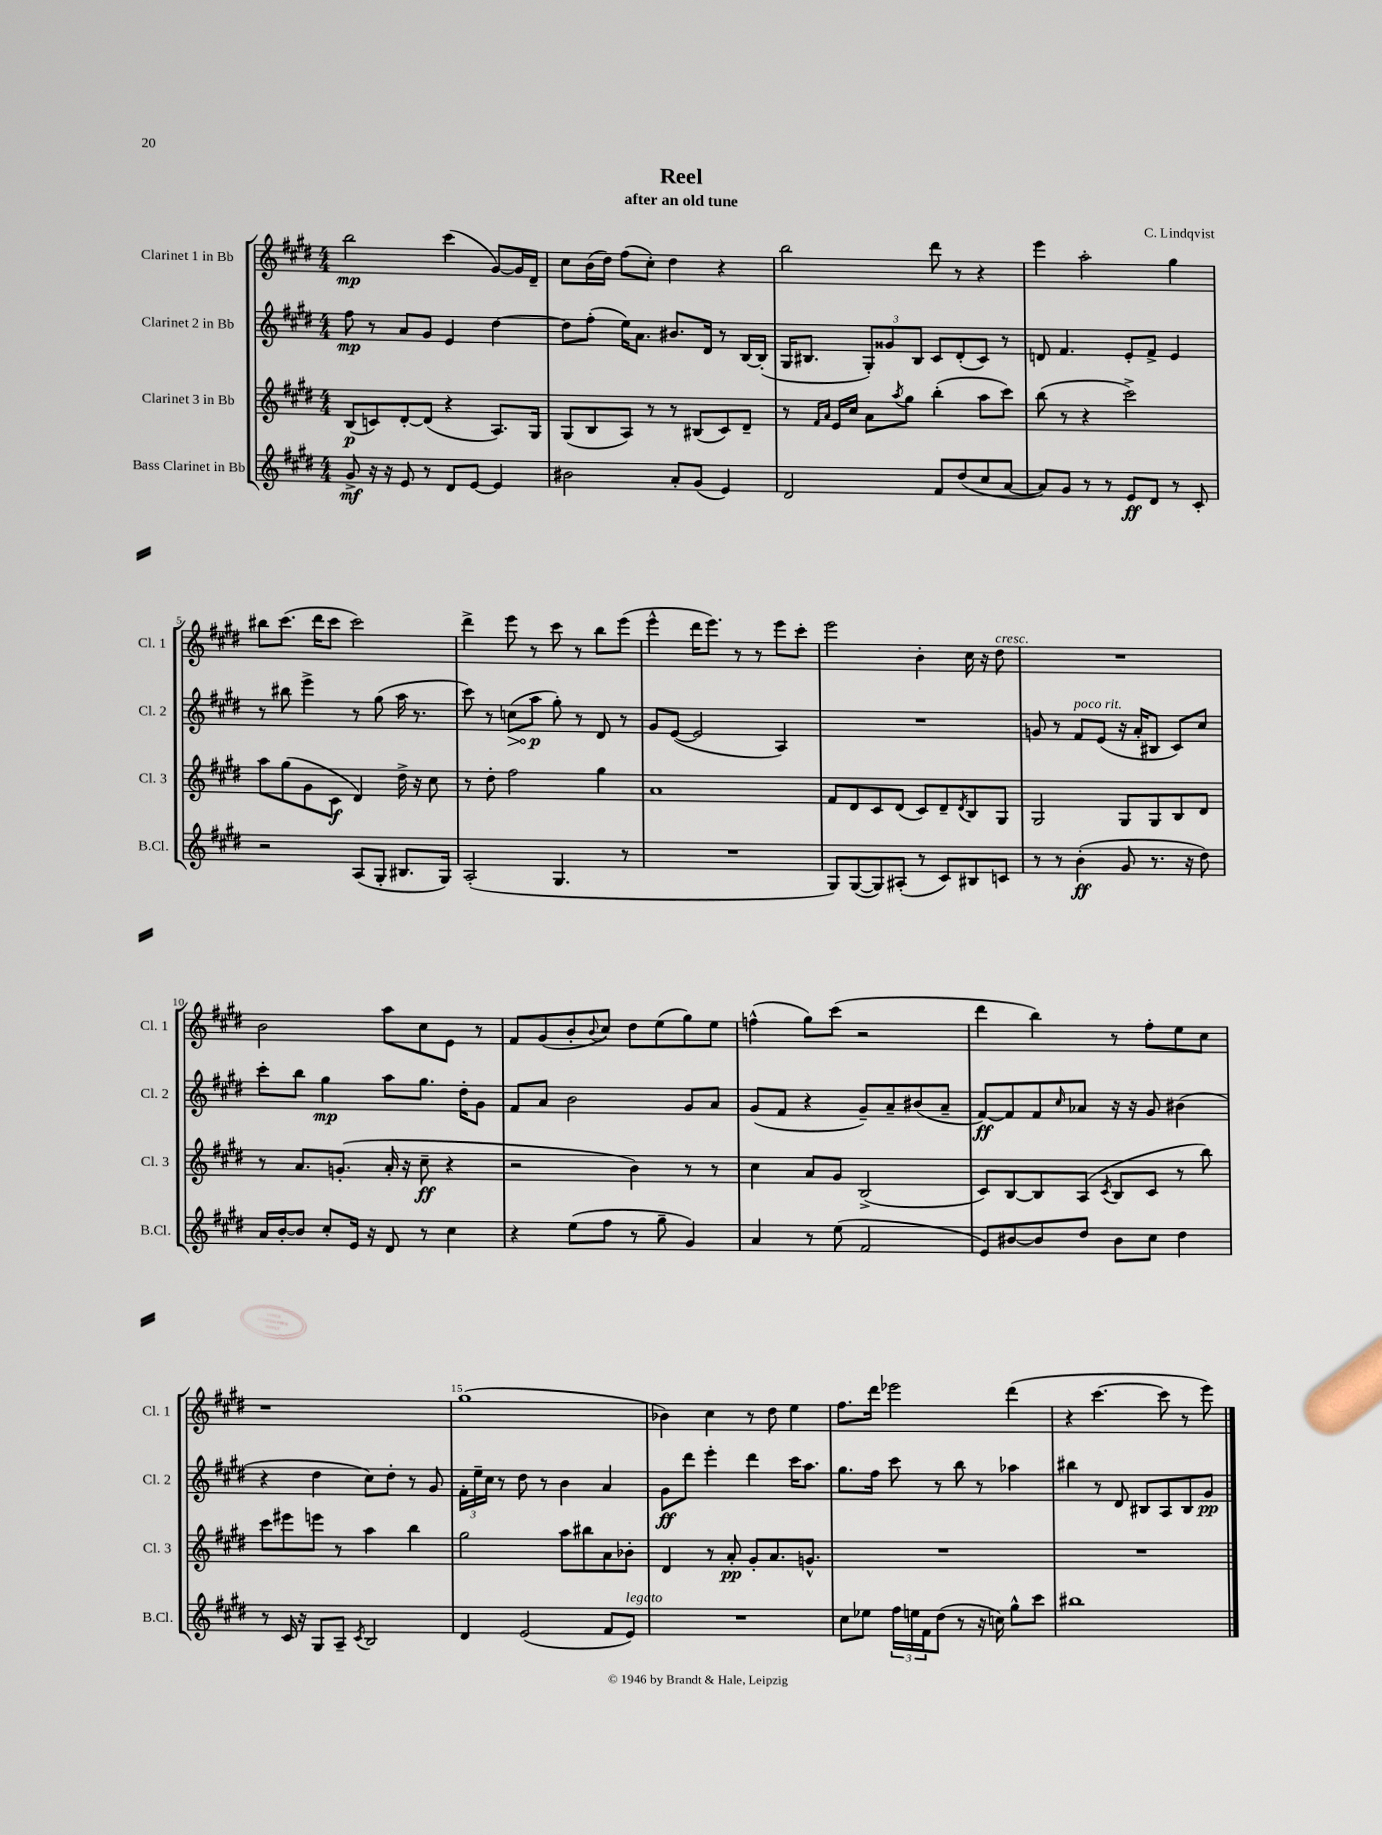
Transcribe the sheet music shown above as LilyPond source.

\header { title = "Reel" composer = "C. Lindqvist" subtitle = "after an old tune" }
<<
\new StaffGroup <<
\new Staff = "s0" \with { instrumentName = "Clarinet 1 in Bb" shortInstrumentName = "Cl. 1" } {
    \clef treble \key e \major \numericTimeSignature \time 4/4
    b''2\mp cis'''4( gis'8~) gis'16 dis'16-- |
    cis''8 b'16( dis''16) fis''8( cis''8-.) dis''4 r4 |
    b''2 dis'''8 r8 r4 |
    e'''4 a''2-. gis''4 |
    bis''8 cis'''8.( dis'''16 cis'''8 cis'''2) |
    dis'''4-> e'''8 r8 cis'''8 r8 b''8 e'''8( |
    e'''4-^ dis'''16 e'''8.) r8 r8 e'''8 cis'''8-. |
    e'''2 b'4-. cis''16 r16 dis''8^\markup { \italic "cresc." } |
    R1 |
    b'2 a''8 cis''8 e'8 r8 |
    fis'8 gis'8( b'8-. \appoggiatura { b'8 } cis''8) dis''8 e''8( gis''8) e''8 |
    f''4-^( gis''8) cis'''8( r2 |
    dis'''4 b''4) r8 fis''8-. e''8 cis''8 |
    r1 |
    gis''1( |
    bes'4) cis''4 r8 dis''8 e''4 |
    fis''8. dis'''16 ees'''2 dis'''4( |
    r4 cis'''4.~ cis'''8 r8 e'''8) \bar "|." |
}
\new Staff = "s1" \with { instrumentName = "Clarinet 2 in Bb" shortInstrumentName = "Cl. 2" } {
    \clef treble \key e \major \numericTimeSignature \time 4/4
    fis''8\mp r8 a'8 gis'8 e'4 dis''4~ |
    dis''8 fis''8-.( e''16) a'8. bis'8. dis'16 r8 b16~ b16-.( |
    gis16 bis8. \tuplet 3/2 { gis8-.) gisis'8 bis8 } cis'8 dis'8-.( cis'8) r8 |
    d'8 fis'4. e'8-. fis'8-> e'4 |
    r8 bis''8 e'''4-> r8 gis''8( a''16 r8. |
    cis'''8) r8 \once \override Hairpin.circled-tip = ##t c''8\>( a''8\p\! gis''8-.) r8 dis'8 r8 |
    gis'8 e'8~( e'2 a4) |
    R1 |
    g'8 r8 fis'8^\markup { \italic "poco rit." } e'8( r16 a'16-. bis8 cis'8) cis''8 |
    cis'''8-. b''8 gis''4\mp a''8 gis''8. dis''16-. gis'8 |
    fis'8 a'8 b'2 gis'8 a'8 |
    gis'8( fis'8 r4 gis'8--) a'8-- bis'8( a'8-- |
    fis'8~\ff) fis'8 fis'8 \grace { cis''16 } aes'8 r16 r16 gis'8 bis'4( |
    r4 dis''4 cis''8) dis''8-. r8 gis'8 |
    \tuplet 3/2 { fis'16-. e''16-- cis''16 } r8 dis''8 r8 b'4 a'4 |
    gis'8\ff dis'''8 e'''4-. dis'''4 cis'''16 a''8. |
    gis''8. fis''16 cis'''8 r8 b''8 r8 aes''4 |
    bis''4 r8 dis'8 bis8 a8 bis8 gis'8\pp \bar "|." |
}
\new Staff = "s2" \with { instrumentName = "Clarinet 3 in Bb" shortInstrumentName = "Cl. 3" } {
    \clef treble \key e \major \numericTimeSignature \time 4/4
    b8\p( c'8) dis'8~-. dis'8( r4 a8.) gis16 |
    gis8( b8 a8) r8 r8 bis8( cis'8) dis'8-- |
    r8 \grace { fis'16 a'16 } e'16 cis''16 a'8 \acciaccatura { a''8 } gis''8 b''4-.( a''8 cis'''8) |
    b''8( r8 r4 cis'''2->) |
    a''8 gis''8( gis'8 cis'8\f dis'4) dis''16-> r16 cis''8 |
    r8 dis''8-. fis''2 gis''4 |
    a'1 |
    fis'8 dis'8 cis'8 dis'8( cis'8) dis'8-- \acciaccatura { dis'8 } b8 gis8 |
    gis2 gis8 gis8 b8 dis'8 |
    r8 a'8. g'8.-.( a'16-. r16 cis''8--\ff r4 |
    r2 b'4) r8 r8 |
    cis''4 a'8 gis'8 b2->( |
    cis'8) b8~ b8 a8( \acciaccatura { cis'8 } b8 cis'8 r8 b''8) |
    cis'''8 eis'''8 e'''8 r8 a''4 b''4 |
    gis''2 a''8 bis''8 a'8 bes'8-. |
    dis'4 r8 a'8-.\pp gis'8-. a'8. g'8.-^ |
    R1 |
    R1 \bar "|." |
}
\new Staff = "s3" \with { instrumentName = "Bass Clarinet in Bb" shortInstrumentName = "B.Cl." } {
    \clef treble \key e \major \numericTimeSignature \time 4/4
    gis'8->\mf r16 r16 e'8 r8 dis'8 e'8~ e'4 |
    bis'2 a'8-. gis'8( e'4) |
    dis'2 fis'8 dis''8( cis''8 a'8~ |
    a'8) gis'8 r8 r8 e'8\ff dis'8 r8 cis'8-. |
    r2 a8( gis8-. bis8. gis16) |
    a2-.( gis4. r8 |
    R1 |
    gis8) gis8~( gis8) ais8-.( r8 cis'8) bis8 c'8 |
    r8 r8 b'4-.\ff( gis'8 r8. r16 dis''8) |
    a'16 b'16~-. b'8 cis''8-. e'16 r16 dis'8 r8 cis''4 |
    r4 e''8( fis''8 r8 gis''8-- gis'4) |
    a'4 r8 e''8( fis'2 |
    e'8) bis'8~ bis'8 dis''8 bis'8 cis''8 dis''4 |
    r8 cis'16 r16 gis8 a8-- \acciaccatura { cis'8 } b2 |
    dis'4 e'2( fis'8 e'8^\markup { \italic "legato" }) |
    R1 |
    cis''8 ees''8 \tuplet 3/2 { fis''16 e''16 fis'16 } dis''8( r8 r16 c''16) gis''8-^ cis'''8 |
    bis''1 \bar "|." |
}
>>
>>
\layout { \context { \Score \override BarNumber.break-visibility = ##(#f #t #t) barNumberVisibility = #(every-nth-bar-number-visible 5) } }
